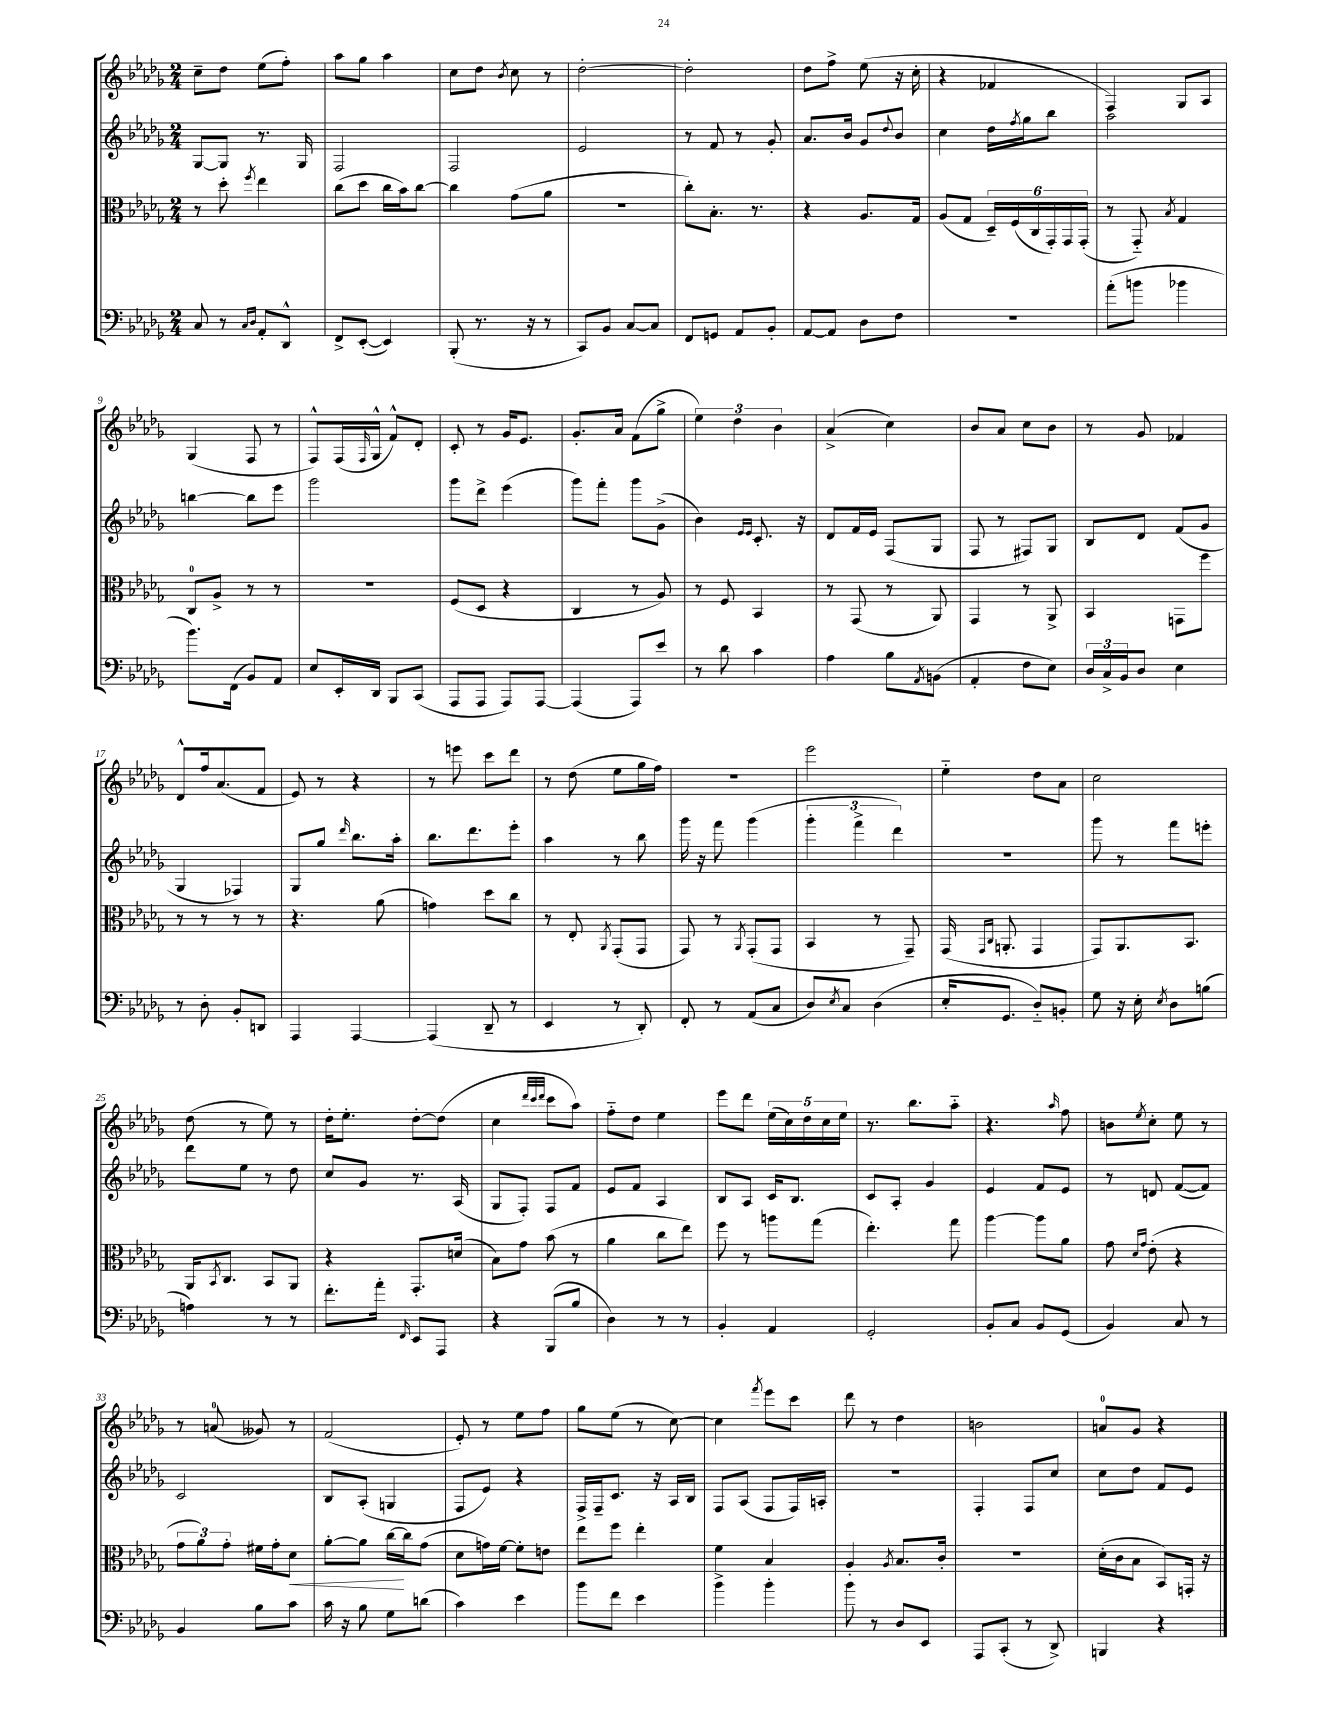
<<
\new StaffGroup <<
\new Staff = "s0" {
    \clef treble \key des \major \numericTimeSignature \time 2/4
    c''8-- des''8 ees''8( f''8-.) |
    aes''8 ges''8 aes''4 |
    c''8 des''8 \acciaccatura { bes'8 } c''8 r8 |
    des''2~-. |
    des''2-. |
    des''8 f''8-> ees''8( r16 c''16-. |
    r4 fes'4 |
    f4) ges8 aes8 |
    ges4( f8 r8 |
    f8-^) f16( \grace { f16 } ges16-^ f'8-^) des'8-. |
    c'8-. r8 ges'16 ees'8. |
    ges'8.-. aes'16 f'8( ges''8-> |
    \tuplet 3/2 { ees''4) des''4 bes'4 } |
    aes'4->( c''4) |
    bes'8 aes'8 c''8 bes'8 |
    r8 ges'8 fes'4 |
    des'8-^ f''16 aes'8.( f'8 |
    ees'8) r8 r4 |
    r8 e'''8 c'''8 des'''8 |
    r8 des''8( ees''8 ges''16 f''16) |
    R2 |
    ees'''2 |
    ees''4-_ des''8 aes'8 |
    c''2 |
    des''8( r8 ees''8) r8 |
    des''16-. ees''8.-. des''8~-. des''8( |
    c''4 \grace { des'''32 c'''32 des'''32 } c'''8 aes''8) |
    f''8-_ des''8 ees''4 |
    ees'''8 des'''8 \tuplet 5/4 { ees''16( c''16) des''16 c''16 ees''16 } |
    r8. bes''8. aes''8-_ |
    r4. \grace { aes''16 } f''8 |
    b'8 \acciaccatura { ees''8 } c''8-. ees''8 r8 |
    r8 a'8-0( geses'8) r8 |
    f'2( |
    ees'8-.) r8 ees''8 f''8 |
    ges''8 ees''8( r8 c''8~) |
    c''4 \acciaccatura { f'''8 } ees'''8 c'''8 |
    des'''8 r8 des''4 |
    b'2 |
    a'8-0 ges'8 r4 \bar "|." |
}
\new Staff = "s1" {
    \clef treble \key des \major \numericTimeSignature \time 2/4
    ges8~ ges8 r8. ges16 |
    f2 |
    f2 |
    ees'2 |
    r8 f'8 r8 ges'8-. |
    aes'8. bes'16 ges'8 \appoggiatura { des''8 } bes'8 |
    c''4 des''16 \acciaccatura { f''8 } ges''16 bes''8 |
    aes''2 |
    b''4~ b''8 ees'''8 |
    ges'''2 |
    ges'''8 des'''8-> ees'''4( |
    ges'''8) f'''8-. ges'''8 ges'8->( |
    bes'4) \grace { ees'16 ees'16 } c'8.-. r16 |
    des'8 f'16 ees'16 f8( ges8 |
    f8 r8 fis8) ges8 |
    bes8 des'8 f'8( ges'8 |
    ges4 fes4) |
    ges8 ges''8 \grace { des'''16 } bes''8. aes''16-. |
    bes''8. des'''8. ees'''8-. |
    aes''4 r8 bes''8 |
    ges'''16 r16 f'''8 ges'''4( |
    \tuplet 3/2 { ges'''4-. f'''4-> des'''4) } |
    R2 |
    ges'''8 r8 f'''8 e'''8-. |
    des'''8 ees''8 r8 des''8 |
    c''8 ges'8 r8. aes16( |
    ges8 f8-.) f8 f'8 |
    ees'8 f'8 aes4 |
    bes8 aes8 c'16 bes8. |
    c'8 aes8-. ges'4 |
    ees'4 f'8 ees'8 |
    r8 d'8 f'8~( f'8) |
    c'2 |
    bes8 aes8-.( g4 |
    f8 ees'8) r4 |
    f16-> f16-- c'8. r16 aes16 bes16 |
    f8 aes8( f8 f16) a16-. |
    R2 |
    f4-. f8 c''8 |
    c''8 des''8 f'8 ees'8 \bar "|." |
}
\new Staff = "s2" {
    \clef alto \key des \major \numericTimeSignature \time 2/4
    r8 des''8-. \acciaccatura { f''8 } ees''4 |
    c''8( des''8 c''16 bes'16) c''8~ |
    c''4 ges'8( aes'8 |
    R2 |
    c''8-.) bes8.-. r8. |
    r4 aes8. ges16 |
    aes8( ges8 \tuplet 6/4 { des16--) f16( c16 ges,16-.) ges,16 ges,16-.( } |
    r8 ges,8-_) \acciaccatura { bes8 } ges4 |
    c8-0 aes8-> r8 r8 |
    r2 |
    f8( des8 r4 |
    c4 r8 aes8) |
    r8 f8 bes,4 |
    r8 ges,8( r8 aes,8) |
    ges,4 r8 aes,8-> |
    bes,4 g,8 f''8 |
    r8 r8 r8 r8 |
    r4. aes'8( |
    g'4) des''8 c''8 |
    r8 ees8-. \acciaccatura { aes,8 } ges,8-.( ges,8 |
    ges,8) r8 \acciaccatura { aes,8 } ges,8-.( ges,8 |
    bes,4 r8 ges,8--) |
    ges,16( \grace { ges,16 c16 } a,8.-. ges,4 |
    ges,8) aes,8. bes,8. |
    aes,16 \acciaccatura { bes,8 } c8. bes,8 aes,8 |
    r4 ges,8.-. d'16( |
    bes8) ges'8 bes'8( r8 |
    aes'4 c''8 ees''8) |
    f''8 r8 a''8 ges''8( |
    ees''4.-.) ges''8 |
    aes''4~ aes''8 aes'8 |
    ges'8 \grace { des'16 ges'16 } ees'8-.( r4 |
    \tuplet 3/2 { ges'8 aes'8) ges'8-. } fis'16 ges'16-. des'8\< |
    aes'8~-. aes'8 c''16~\! c''16 ges'8( |
    des'8 g'16) f'16~ f'8-. e'8 |
    ees''8 f''8 ees''4-. |
    f'4 bes4 |
    aes4-. \acciaccatura { aes8 } bes8. c'16-. |
    r2 |
    des'16-.( c'16 bes8 bes,8) g,16-. r16 \bar "|." |
}
\new Staff = "s3" {
    \clef bass \key des \major \numericTimeSignature \time 2/4
    c8 r8 \grace { c16 des16 } aes,8-. des,8-^ |
    f,8-> ees,8~-.( ees,4) |
    bes,,8-.( r8. r16 r8 |
    c,8) bes,8 c8~ c8 |
    f,8 g,8 aes,8 bes,8-. |
    aes,8~ aes,8 des8 f8 |
    r2 |
    aes'8-.( b'8 bes'4 |
    bes'8.) f,16( bes,8) aes,8 |
    ees8 ees,16-. des,16 bes,,8 c,8( |
    aes,,8 aes,,8 aes,,8) aes,,8~ |
    aes,,4( aes,,8) ees'8 |
    r8 des'8 c'4 |
    aes4 bes8 \acciaccatura { aes,8 } b,8( |
    aes,4-. f8 ees8) |
    \tuplet 3/2 { des16 c16-> bes,16 } des8 ees4 |
    r8 des8-. bes,8-. d,8 |
    aes,,4 aes,,4~ |
    aes,,4( des,8-- r8 |
    ees,4 r8 des,8-.) |
    f,8-. r8 aes,8( c8 |
    des8) \acciaccatura { ees8 } c8 des4( |
    ees16-. ges,8. des8-_) b,8-. |
    ges8 r16 ees16-. \acciaccatura { ees8 } des8 b8( |
    a4) r8 r8 |
    f'8.-. aes'16-. \grace { f,16 } ees,8 aes,,8 |
    r4 bes,,8( bes8 |
    des4) r8 r8 |
    bes,4-. aes,4 |
    ges,2-. |
    bes,8-. c8 bes,8 ges,8( |
    bes,4) c8 r8 |
    bes,4 bes8 c'8 |
    c'16 r16 bes8 ges8 d'8( |
    c'4) ees'4 |
    bes'8 f'8 ees'4 |
    bes'4-> bes'4-. |
    bes'8 r8 des8 ees,8 |
    aes,,8 c,8-.( r8 des,8->) |
    b,,4 r4 \bar "|." |
}
>>
>>
